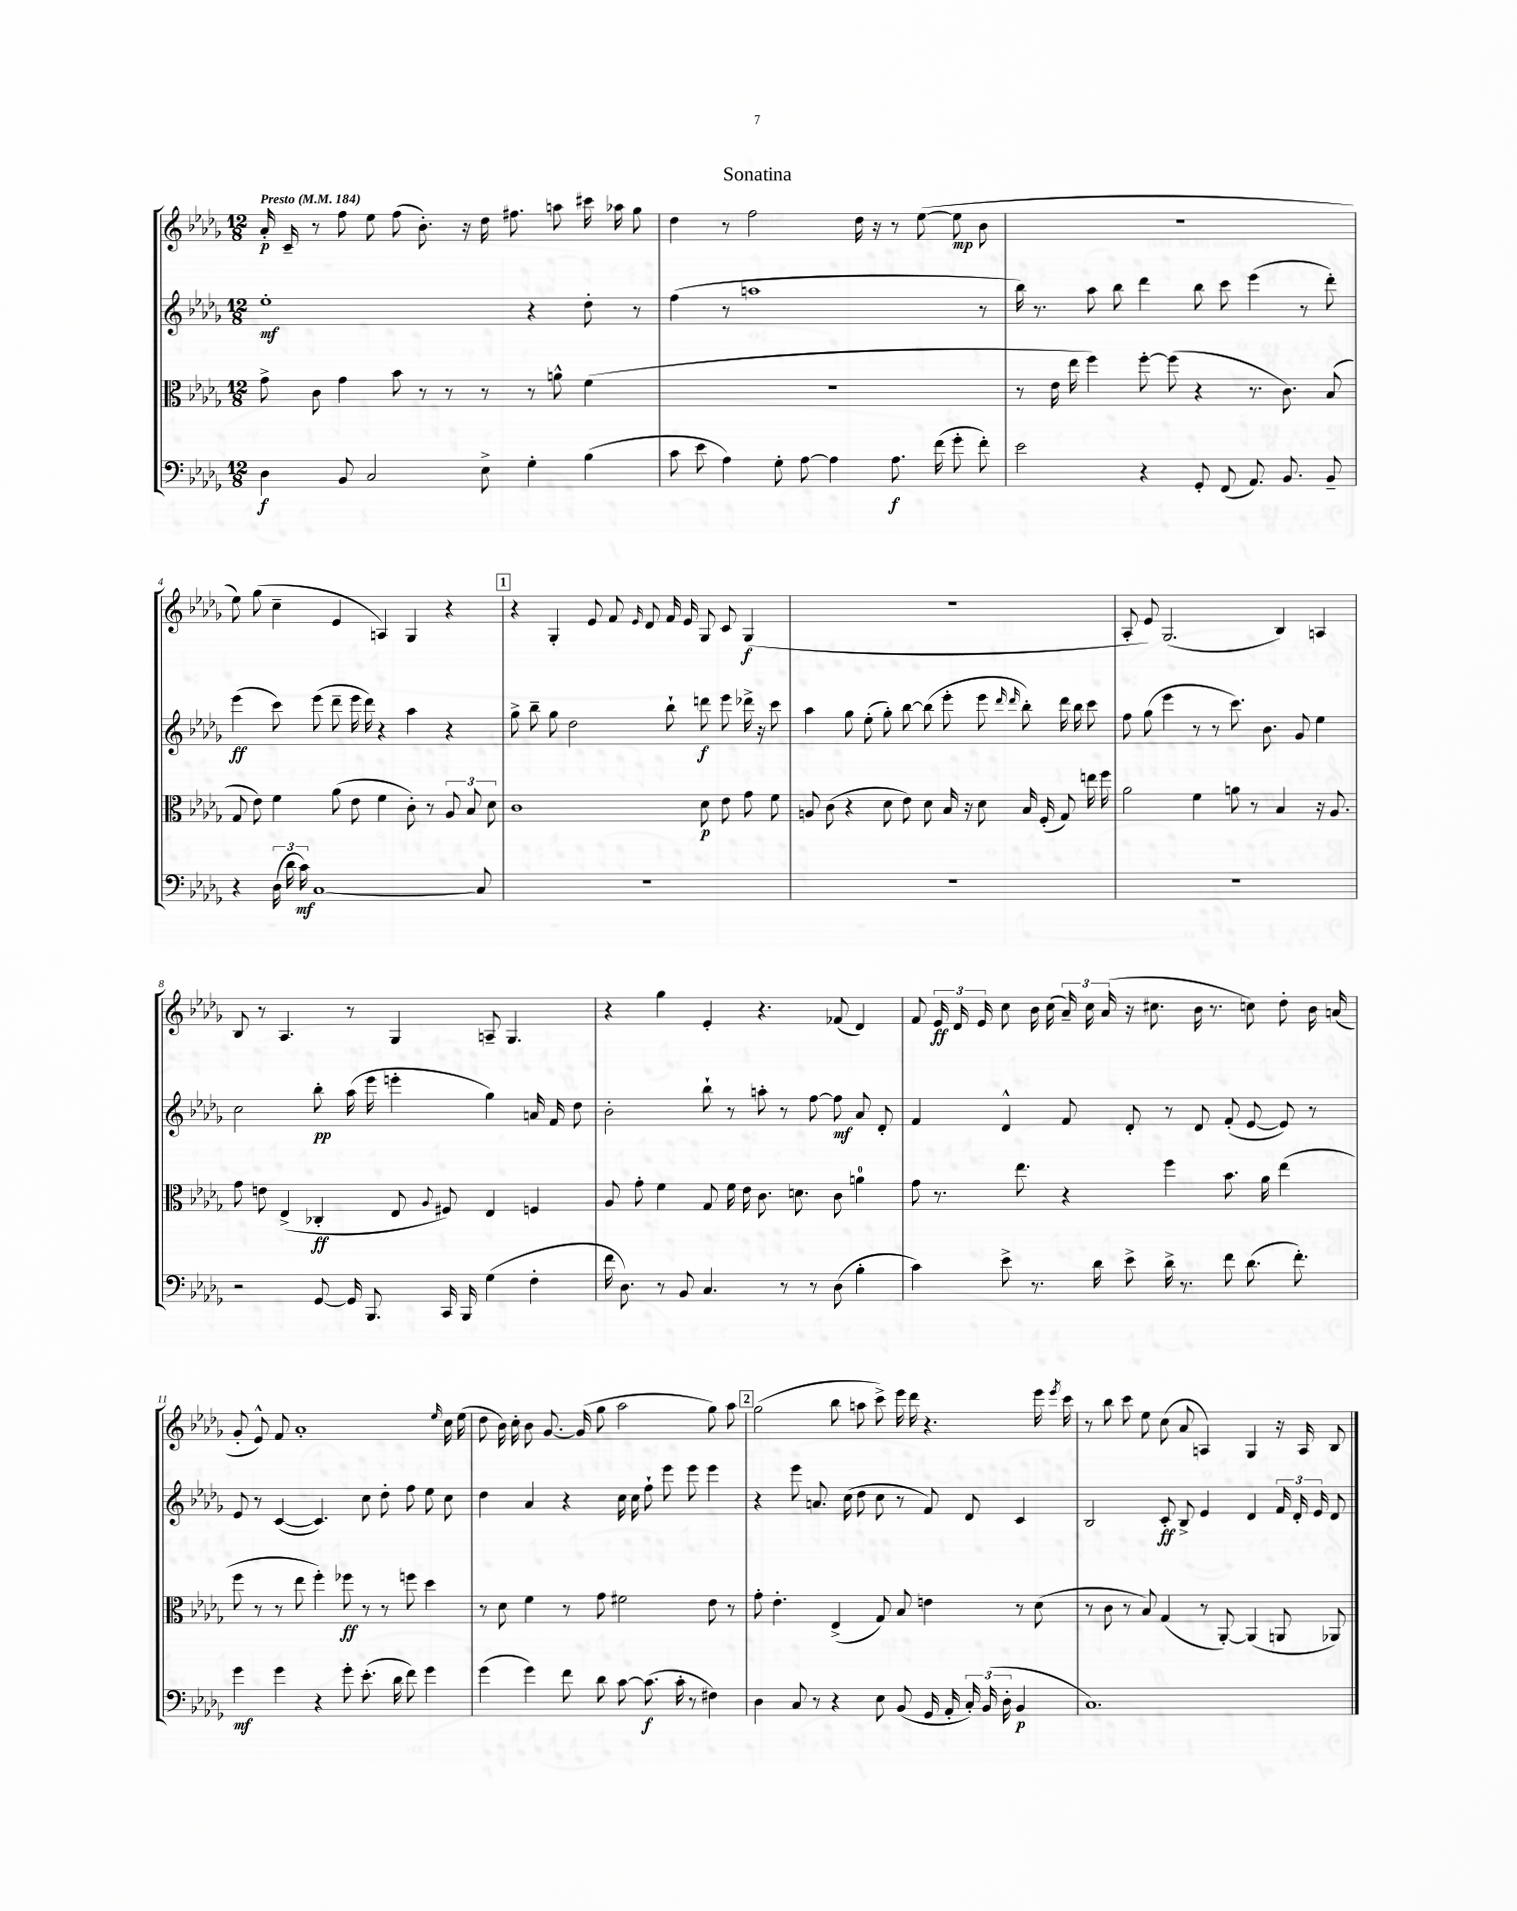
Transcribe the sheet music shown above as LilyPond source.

\header { title = "Sonatina" }
<<
\new StaffGroup <<
\new Staff = "s0" {
    \clef treble \key des \major \numericTimeSignature \time 12/8 \tempo "Presto" 4 = 184
    \autoBeamOff aes'16-.\p c'16-- r8 f''8 ees''8 f''8( bes'8.-.) r16 des''16 fis''8. a''8 cis'''16 aes''16 ges''8 |
    des''4 r8 f''2 des''16 r16 r8 ees''8~( ees''8\mp bes'8 |
    R1. |
    ees''8) ges''8( c''4-- ees'4 a4) ges4 r4 |
    \mark \markup { \box "1" } r4 ges4-. ees'8 f'8 \grace { ees'16 } des'8 f'16 ees'16 ges8 c'8 ges4\f( |
    R1. |
    aes8-. ees'8) ges2.( bes4) a4 |
    bes8 r8 aes4. r8 ges4 a8-- ges4. |
    r4 ges''4 ees'4-. r4. fes'8( des'4) |
    f'8 \tuplet 3/2 { ees'16\ff des'16 ees'16 } c''8 bes'16 c''16( \tuplet 3/2 { aes'16--) c''16 aes'16( } r16 cis''8. bes'16 r8. c''8) des''8-. bes'16 a'16( |
    ges'8-. ees'8-^) f'8 aes'1-. \grace { ees''16 } c''16 ees''16( |
    des''8 bes'16) c''16-. bes'8 ges'8.~ ges'16( ges''8 aes''2 ges''8) aes''8 |
    \mark \markup { \box "2" } ges''2( bes''8 a''8 c'''8->) ees'''16 des'''16 r4. ees'''16 \acciaccatura { ees'''8 } c'''16 |
    r8 bes''8 c'''8 ees''8 c''8( aes'8 a4) ges4 r16 a16 bes8 \bar "|." |
}
\new Staff = "s1" {
    \clef treble \key des \major \numericTimeSignature \time 12/8
    \autoBeamOff ees''1-.\mf r4 des''8-. r8 |
    f''4( r8 a''1 r8 |
    bes''16) r8. aes''8 bes''8 des'''4 bes''8 c'''8 ees'''4( r8 des'''8-.) |
    ees'''4\ff( c'''8) ees'''8( des'''8-- ees'''16 des'''16) r4 aes''4 r4 |
    \mark \markup { \box "1" } ges''8-> bes''8-- ges''8 des''2 bes''8-! d'''8\f ees'''8 des'''16-> r16 c'''8 |
    aes''4 ges''8 ees''8-.( ges''8-.) bes''8~ bes''8( ees'''8-. ees'''8 \grace { des'''16 des'''16 } bes''8-.) des'''16 bes''16 c'''8 |
    f''8 ges''8( ees'''4 r8 r8 c'''8.) bes'8. ges'8 ees''4 |
    c''2 bes''8-.\pp aes''16( ees'''16 e'''4-. ges''4) a'16 f'16 des''8 |
    bes'2-. bes''8-! r8 a''8-. r8 f''8~ f''8\mf aes'8 des'8-. |
    f'4 des'4-^ f'8 des'8-. r8 des'8 f'8-.( ees'8~ ees'8) r8 |
    ees'8 r8 c'4~( c'4.) c''8 des''8-. f''8 ees''8 c''8 |
    des''4 aes'4 r4 c''16 c''16 f''8-! ees'''8 ees'''8 ees'''4 |
    \mark \markup { \box "2" } r4 ees'''8 a'8. c''16( des''8 c''8 r8 f'8) des'8 c'4 |
    bes2 c'8-.\ff bes8-> ees'4 des'4 \tuplet 3/2 { f'16 des'16-. ees'16 } des'8 \bar "|." |
}
\new Staff = "s2" {
    \clef alto \key des \major \numericTimeSignature \time 12/8
    \autoBeamOff ges'8-> c'8 ges'4 bes'8 r8 r8 r8 r8 a'8-^ f'4( |
    R1. |
    r8 ees'16 ees''16 f''4) f''8~-. f''8( r4 r8. c'8.) bes8( |
    ges8 ees'8) f'4 aes'8( ees'8 f'4 c'8-.) r8 \tuplet 3/2 { aes8 bes8 des'8 } |
    \mark \markup { \box "1" } c'1 des'8\p ees'8 ges'8 f'8 |
    a8 c'8( r4 des'8 ees'8) des'8 bes16 r16 des'8 bes16 f16-.( ges8) e''16 f''16 |
    aes'2 f'4 a'8 r8 bes4 r16 aes8. |
    ges'8 e'8 ees4->( ces4-.\ff ees8 \appoggiatura { aes8 } fis8) ees4 f4 |
    aes8 ges'8-. f'4 ges8 f'16 ees'16 c'8. d'8. c'8 a'4-0 |
    ges'8 r8. ees''8. r4 f''4 bes'8. aes'16 ees''4( |
    f''8 r8 r8 ees''8 f''4-.) fes''8\ff r8 r8 f''8 des''4 |
    r8 des'8 f'4 r8 ges'8 fis'2 ees'8 r8 |
    \mark \markup { \box "2" } ges'8-. ees'4.-. ees4->( ges8) bes8 e'4 r8 des'8( |
    r8 c'8 r8 bes8) ges4( r8 aes,8~-.) aes,4( a,8 aes,8) \bar "|." |
}
\new Staff = "s3" {
    \clef bass \key des \major \numericTimeSignature \time 12/8
    \autoBeamOff des4\f bes,8 c2 ees8-> ges4-. bes4( |
    c'8 ees'8 aes4) ges8-. aes8~ aes4 aes8.\f f'16( ges'8-. f'8-.) |
    ees'2 r4 ges,8-. f,8( aes,8.) bes,8. bes,8-- |
    r4 \tuplet 3/2 { des16( des'16 c'16\mf) } c1~ c8 |
    \mark \markup { \box "1" } R1. |
    R1. |
    R1. |
    r2 ges,8~ ges,16 bes,,8. c,16 bes,,16 ges4( f4-. |
    f'16 des8.) r8 bes,8 c4. r8 r8 des8( bes4-. |
    c'4) ees'8-> r8. des'16 ees'8-> des'16-> r8. f'8 des'8.( f'8.-.) |
    ges'4\mf ges'4 r4 ges'8-. ees'8.-.( des'16 f'8) ges'4 |
    ges'4( ges'4) f'8 des'8 c'8~ c'8.\f( c'16-. r8 fis4) |
    \mark \markup { \box "2" } des4 c8 r8 r4 ees8 bes,8( ges,16 aes,16-. \tuplet 3/2 { c16-.) bes,16( des16-. } bes,4\p |
    c1.) \bar "|." |
}
>>
>>
